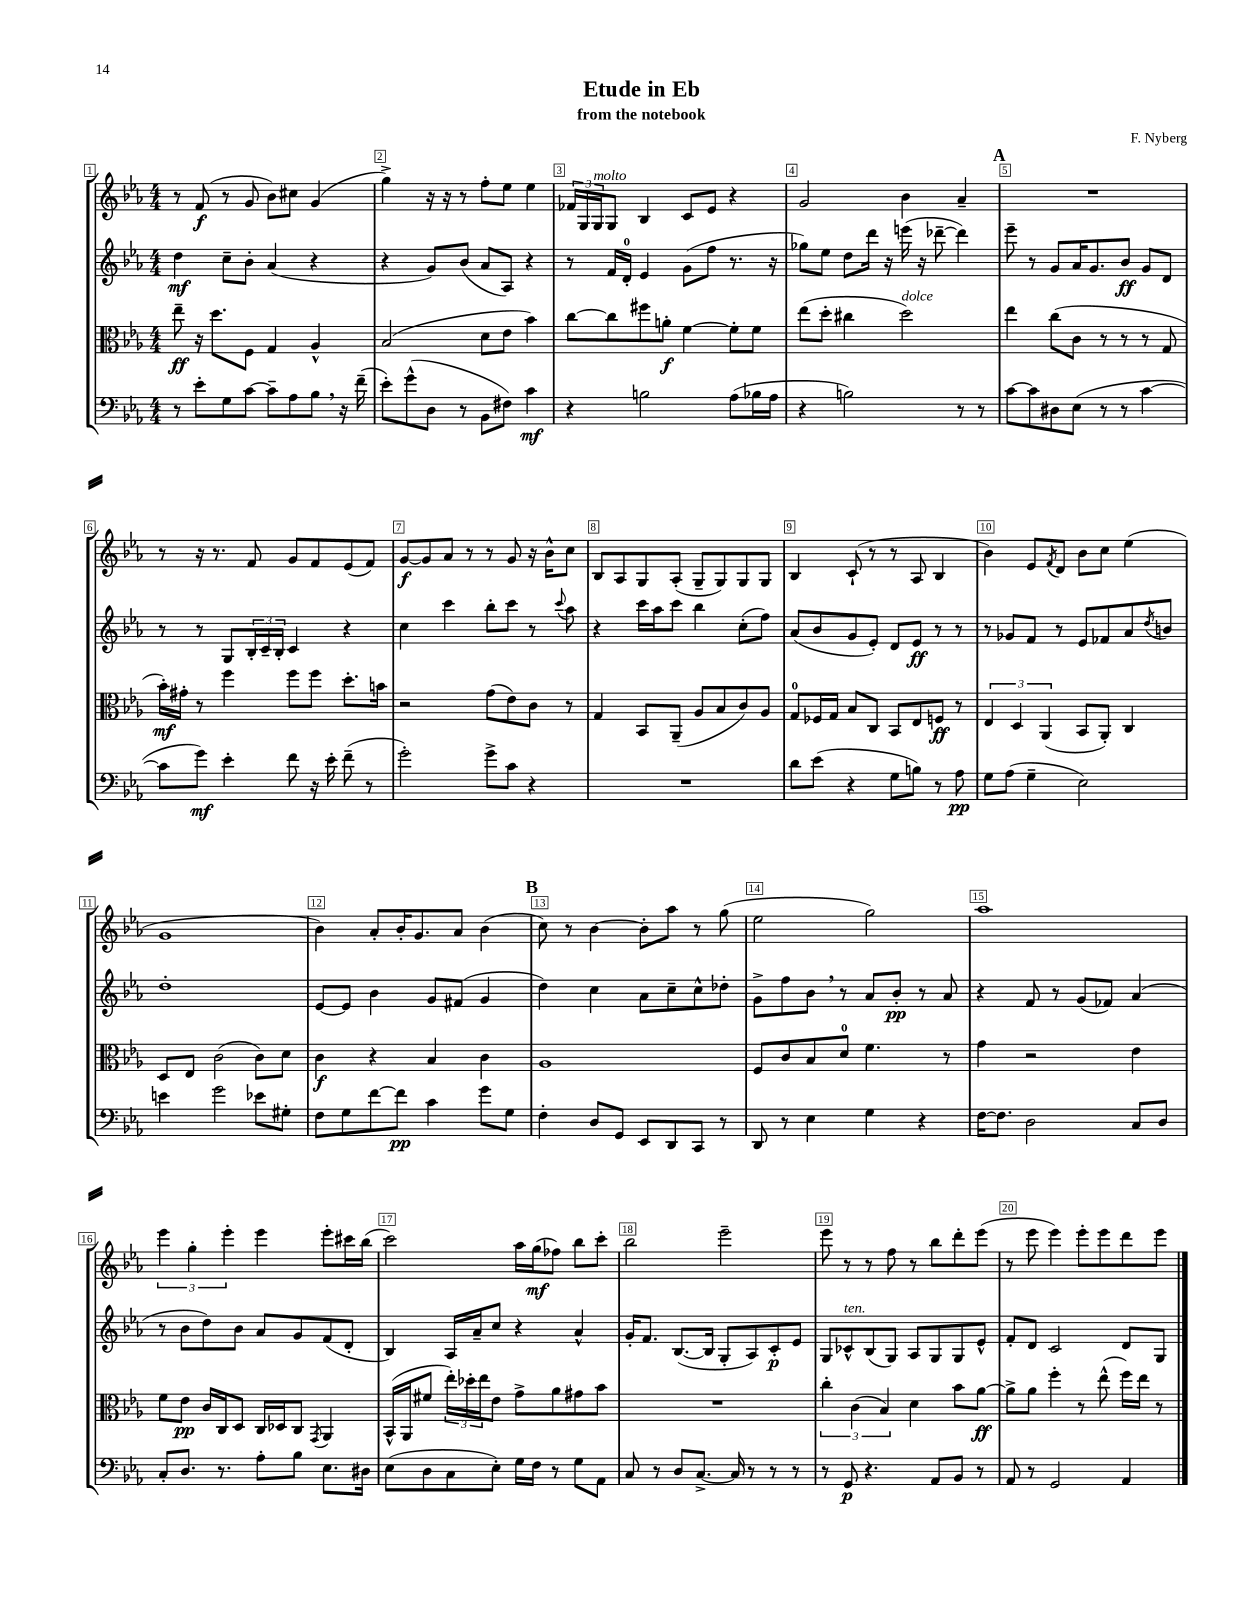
\header { title = "Etude in Eb" composer = "F. Nyberg" subtitle = "from the notebook" }
<<
\new StaffGroup <<
\new Staff = "s0" {
    \clef treble \key ees \major \numericTimeSignature \time 4/4
    r8 f'8\f( r8 g'8 bes'8) cis''8 g'4( |
    g''4->) r16 r16 r8 f''8-. ees''8 ees''4 |
    \tuplet 3/2 { fes'16 g16 g16^\markup { \italic "molto" } } g8 bes4 c'8 ees'8 r4 |
    g'2 bes'4 aes'4-- |
    \mark \markup { \bold "A" } R1 |
    r8 r16 r8. f'8 g'8 f'8 ees'8( f'8) |
    g'8~\f g'8 aes'8 r8 r8 g'8 r16 bes'16-^ c''8 |
    bes8 aes8 g8 aes8-.( g8-- g8) g8 g8 |
    bes4 c'8-!( r8 r8 aes8 bes4 |
    bes'4) ees'8 \acciaccatura { f'8 } d'8 bes'8 c''8 ees''4( |
    g'1 |
    bes'4) aes'8-. bes'16-. g'8. aes'8 bes'4( |
    \mark \markup { \bold "B" } c''8) r8 bes'4~ bes'8-. aes''8 r8 g''8( |
    ees''2 g''2) |
    aes''1 |
    \tuplet 3/2 { ees'''4 g''4-. ees'''4-. } ees'''4 ees'''8-. cis'''16 bes''16( |
    c'''2) aes''16 g''16\mf( fes''8) bes''8 c'''8-. |
    bes''2 ees'''2-- |
    ees'''8 r8 r8 f''8 r8 bes''8 d'''8-. ees'''8( |
    r8 ees'''8 ees'''4) ees'''8-. ees'''8 d'''8 ees'''8 \bar "|." |
}
\new Staff = "s1" {
    \clef treble \key ees \major \numericTimeSignature \time 4/4
    d''4\mf c''8-- bes'8-. aes'4( r4 |
    r4 g'8) bes'8( aes'8 aes8) r4 |
    r8 f'16 d'16-0-. ees'4 g'8( f''8 r8. r16 |
    ges''8) ees''8 d''8 d'''16 r16 e'''16( r16 des'''8~-- des'''4) |
    \mark \markup { \bold "A" } ees'''8-- r8 g'8 aes'16 g'8. bes'8\ff g'8 d'8 |
    r8 r8 g8 \tuplet 3/2 { bes16-. c'16-- bes16-. } c'4 r4 |
    c''4 c'''4 bes''8-. c'''8 r8 \appoggiatura { c'''8 } aes''8 |
    r4 c'''16 aes''16 c'''8 bes''4 c''8-.( f''8) |
    aes'8( bes'8 g'8 ees'8-.) d'8 ees'8\ff r8 r8 |
    r8 ges'8 f'8 r8 ees'8 fes'8 aes'8 \acciaccatura { d''8 } b'8 |
    d''1-. |
    ees'8~ ees'8 bes'4 g'8 fis'8( g'4 |
    \mark \markup { \bold "B" } d''4) c''4 aes'8 c''8-- c''8-^ des''8-. |
    g'8-> f''8 bes'8 \breathe r8 aes'8 bes'8-.\pp r8 aes'8 |
    r4 f'8 r8 g'8( fes'8) aes'4( |
    r8 bes'8 d''8) bes'8 aes'8 g'8 f'8( d'8-. |
    bes4) aes16 aes'16-- c''8 r4 aes'4-^ |
    g'16-. f'8. bes8.~( bes16 g8-. aes8) c'8-.\p ees'8 |
    g8 ces'8-^^\markup { \italic "ten." } bes8( g8) aes8 g8 g8 ees'8-^ |
    f'8-. d'8 c'2 d'8 g8 \bar "|." |
}
\new Staff = "s2" {
    \clef alto \key ees \major \numericTimeSignature \time 4/4
    ees''8--\ff r16 d''8. f8 g4 aes4-^ |
    bes2( d'8 ees'8 bes'4) |
    c''8~ c''8 fis''8 a'8-.\f f'4~ f'8-. f'8 |
    ees''8( d''8-. cis''4 d''2^\markup { \italic "dolce" }) |
    \mark \markup { \bold "A" } ees''4 c''8( c'8 r8 r8 r8 g8 |
    bes'16-.\mf) gis'16-. r8 f''4 f''8 f''8 d''8.-. b'16 |
    r2 g'8( ees'8) c'8 r8 |
    g4 bes,8 aes,8--( aes8 bes8 c'8) aes8 |
    g8-0 fes16 g16 bes8 c8 bes,8 ees8 f8\ff r8 |
    \tuplet 3/2 { ees4 d4 aes,4( } bes,8 aes,8-.) c4 |
    d8 ees8 c'2( c'8) d'8 |
    c'4\f r4 bes4 c'4 |
    \mark \markup { \bold "B" } aes1 |
    f8 c'8 bes8 d'8-0 f'4. r8 |
    g'4 r2 ees'4 |
    f'8 ees'8\pp c'16 c16 d8 c16 des16 c8 \acciaccatura { g,8 } aes,4 |
    bes,16-^( aes,16 fis'8 \tuplet 3/2 { ees''16-.) des''16-. ees''16 } ees'8 g'8-> aes'8 gis'8 bes'8 |
    R1 |
    \tuplet 3/2 { c''4-. c'4( bes4) } d'4 bes'8 aes'8~\ff |
    aes'8-> aes'8 f''4-. r8 ees''8-^( f''16) ees''16 r8 \bar "|." |
}
\new Staff = "s3" {
    \clef bass \key ees \major \numericTimeSignature \time 4/4
    r8 ees'8-. g8 c'8~ c'8-- aes8 bes8 \breathe r16 f'16--( |
    ees'8-.) g'8-^( d8 r8 bes,8 fis8) c'4\mf |
    r4 b2 aes8( bes16 aes16 |
    r4 b2) r8 r8 |
    \mark \markup { \bold "A" } c'8~ c'8 dis8 ees8( r8 r8 c'4~ |
    c'8 g'8\mf) ees'4-. f'8 r16 ees'16-. f'8--( r8 |
    g'2-.) g'8-> c'8 r4 |
    R1 |
    d'8 ees'8( r4 g8 b8) r8 aes8\pp |
    g8 aes8( g4-- ees2) |
    e'4 g'2 ees'8 gis8-. |
    f8 g8 f'8~ f'8\pp c'4 g'8 g8 |
    \mark \markup { \bold "B" } f4-. d8 g,8 ees,8 d,8 c,8 r8 |
    d,8 r8 ees4 g4 r4 |
    f16~ f8. d2 c8 d8 |
    c8-. d8. r8. aes8-. bes8 ees8. dis16 |
    ees8( d8 c8 ees8-.) g16 f16 r8 g8 aes,8 |
    c8 r8 d8 c8.~-> c16 r8 r8 r8 |
    r8 g,8\p r4. aes,8 bes,8 r8 |
    aes,8 r8 g,2 aes,4 \bar "|." |
}
>>
>>
\layout { \context { \Score \override BarNumber.break-visibility = ##(#f #t #t) barNumberVisibility = #all-bar-numbers-visible \override BarNumber.stencil = #(make-stencil-boxer 0.1 0.3 ly:text-interface::print) } }
